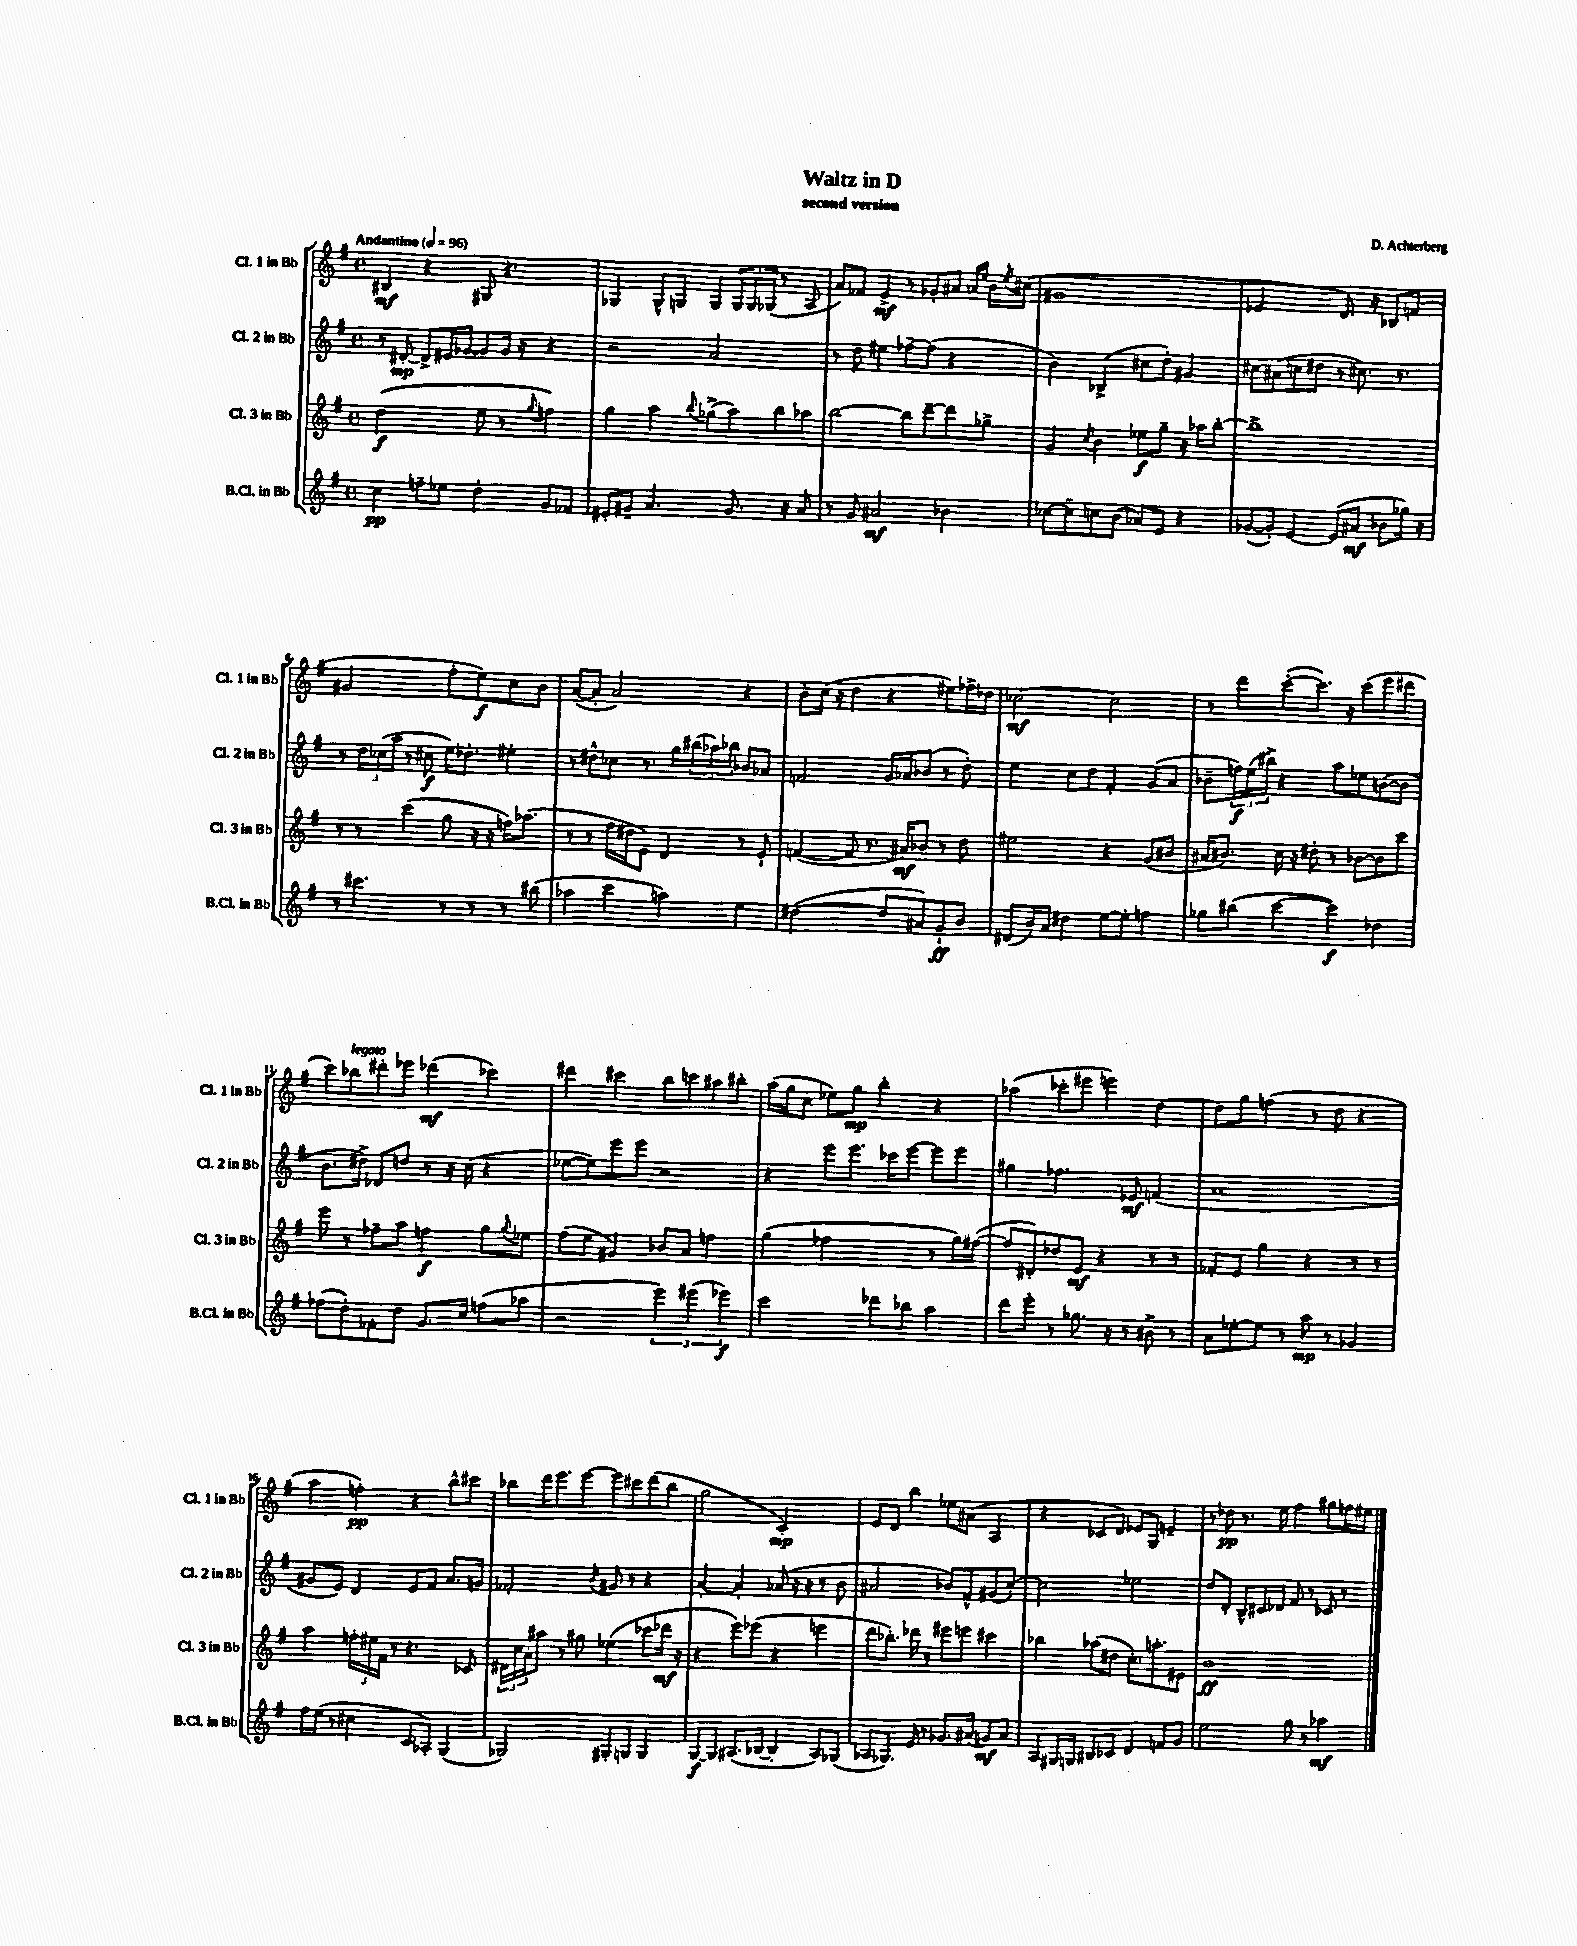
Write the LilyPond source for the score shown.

\header { title = "Waltz in D" composer = "D. Achterberg" subtitle = "second version" }
<<
\new StaffGroup <<
\new Staff = "s0" \with { instrumentName = "Cl. 1 in Bb" shortInstrumentName = "Cl. 1 in Bb" } {
    \clef treble \key g \major \defaultTimeSignature \time 4/4 \tempo "Andantino" 4 = 96
    bis4\mf r4 gis8 r4. |
    ges4 ges8-^ g8 g8 \tuplet 3/2 { g16 g16 ges16( } r8 a8 |
    a'8) fes'8 e'4->\mf r8 ges'8-. ais'8 \grace { a'16 e''16 } b'16 \acciaccatura { e''8 } cis''16( |
    gis'1 |
    ees'2 d'8.) r16 bes8 f'8( |
    gis'2 fis''8-. e''8\f) c''8 b'8 |
    a'8~( a'8-. a'2) r4 |
    b'8-. c''16( r16 d''4 r4 eis''8) fes''16-> des''16 |
    ces''2~\mf ces''2 |
    r8 d'''8 c'''8~-.( c'''8.) r16 c'''8( e'''8 dis'''8 |
    c'''8) bes''8^\markup { \italic "legato" } dis'''8-. ees'''8 des'''4\mf( ces'''4) |
    dis'''4 cis'''4 b''8 c'''8 ais''8 bis''8-. |
    a''16( g''16 c''8 ees''8) g''8\mp b''4-. r4 |
    aes''4( ces'''8-. eis'''8 e'''4) d''4~ |
    d''8 g''8 f''4( r8 d''8 r4 |
    a''4 f''4-.\pp) r4 b''8-^ cis'''8 |
    bes''8 d'''16 e'''8. e'''8~ e'''8 cis'''8 d'''8( bes''8 |
    g''2 c'2-.\mp) |
    e'8 d'8 b''4 ees''8 ais'8( a4 |
    r4 ces'8 d'8) ees'8 g8 e'4-- |
    r8 des''8\pp r8. e''16 fis''4 gis''8 f''16 eis''16 \bar "|." |
}
\new Staff = "s1" \with { instrumentName = "Cl. 2 in Bb" shortInstrumentName = "Cl. 2 in Bb" } {
    \clef treble \key g \major \defaultTimeSignature \time 4/4
    r8 dis'8~-.\mp dis'8-> eis'16 ges'16~ ges'8 ges'16 r16 r4 |
    r2 a'2 |
    r8 d''8 eis''4 fes''8~-- fes''8( r4 |
    b'4) bes4->( cis''8 d''8-.) gis'4 |
    cis''8 ais'8( c''8 dis''8 r8 cis''8.) r8. |
    r8 \tuplet 3/2 { d''16 ces''16( a''16 } r8 cis''8\f e''16) des''8.-. eis''4-. |
    r8 dis''8-^ ces''8 r8. g''16 \tuplet 3/2 { bis''16( aes''16) bes''16 } bes'8 aes'8 |
    f'2 g'16 aes'16 bes'8( r8 d''8-.) |
    e''4 c''8 d''8 fis'4-. g'8( a'8 |
    bes'8-- \tuplet 3/2 { f''16\f) e''16( bis''16->) } r4 a''8 ees''8 b'8~( b'8 |
    b'8. dis''16->) des'8 d''8 r8 r16 c''16( r4 |
    ees''8~ ees''8) e'''8 e'''8 r2 |
    r4 e'''8 e'''8. ces'''16 e'''8~ e'''8 e'''8 |
    gis''4 fes''4. ees'8\mf f'4( |
    a'1 |
    gis'8 e'8) d'4 e'8 fis'8 a'8. g'16 |
    fes'2-. \acciaccatura { b'8 } gis'8 r8 r4 |
    a'4~-. a'4-. aes'8( r16 r16 r8 b'8 |
    ais'2 bes'8) fis'8-^ gis'8( c''8~-.) |
    c''2 ees''2 |
    d''8 d'8-. b8-^ cis'16 des'16 fis'8 r8 ces'8 r8 \bar "|." |
}
\new Staff = "s2" \with { instrumentName = "Cl. 3 in Bb" shortInstrumentName = "Cl. 3 in Bb" } {
    \clef treble \key g \major \defaultTimeSignature \time 4/4
    d''2\f( e''8 r8 \appoggiatura { g''8 } f''4) |
    g''4 a''4 \appoggiatura { b''8 } ges''8->( a''8) b''8 aes''8 |
    b''2~ b''8 d'''8~-- d'''8 ges''8-> |
    g'4 \acciaccatura { c''8 } b'4 ees''8\f g''8-- r16 aes''16 b''8~-. |
    b''1-> |
    r8 r8 c'''4( g''8 r16 r16 f''16) aes''8.( |
    r8 r8 fis''16 dis''16 e'8) d'4 r8 e'8-! |
    f'4~( f'8 r8. ais'16\mf) bes'8 r8 d''8 |
    eis''2 r4 g'8( bis'8 |
    ais'16 bis'8.) c''16 r16 dis''8-. r8 bes'8~ bes'8 c'''8 |
    e'''8 r8 fes''8-- a''8 f''4\f g''8 \appoggiatura { g''8 } ees''8 |
    fis''8( e''8 gis'4) bes'8 a'8 f''4 |
    g''4( fes''2 r8 g''16) fis''16~( |
    fis''8 dis'8-.) des''8 e'8\mf r4 r8 r8 |
    fes'8-. e'8 g''4 r4 r8 r8 |
    a''4 \tuplet 3/2 { f''16-. eis''16 fis'16 } r8 r4. ces'8 |
    \tuplet 3/2 { dis'16 c''16 a'16-. } ais''8 r8 gis''8 ees''4( ces'''8 des'''16\mf r16 |
    r4 e'''8) ees'''8( r4 e'''4 |
    d'''8 bes''8.-.) des'''16 r8 eis'''8 e'''8 cis'''4 |
    bes''4 aes''8( dis''8 c''8.-.) a''8.-. eis'8 |
    b'1\ff \bar "|." |
}
\new Staff = "s3" \with { instrumentName = "B.Cl. in Bb" shortInstrumentName = "B.Cl. in Bb" } {
    \clef treble \key g \major \defaultTimeSignature \time 4/4
    c''4\pp f''8-- ees''8 d''4-. g'8 fes'8 |
    eis'8-. gis'8-- a'4. gis'8. r16 a'8 |
    r8 g'8 ais'2\mf bes'4 |
    ces''8~ ces''8-- c''8 b'8( aes'8) e'8 r4 |
    ges'8~( ges'8-.) e'4~ e'8( ais'8\mf bes'8 ges''16) r16 |
    r8 cis'''4. r8 r8 r8 bis''8( |
    aes''4 c'''4 a''4) e''4 |
    dis''2~( dis''8 ais'8) g'8-!\ff b'8 |
    dis'8( b'16) a'16 dis''4 e''8~ e''8-. f''4 |
    ges''8 bis''8( c'''4~ c'''4\f) des''4 |
    fes''8( d''8-.) fes'8-. d''8 g'8. c''16 f''8( aes''8 |
    r2 \tuplet 3/2 { e'''4) eis'''4( ees'''4\f) } |
    c'''2 des'''8 bes''8 a''4 |
    d'''8 e'''8-. r8 ges''8. r16 r8 bis'8-> r8 |
    a'8 ees''8~-. ees''8 r8 a''8\mp r8 ges'4 |
    fis''16 e''16( r8 cis''4 c'8 aes8-.) g4( |
    ges2) gis8-. g8 g4 |
    g8~\f g8 ais8.( bes16~ bes4-. ais8) ges8( |
    aes8 ges8.) e'16 r8 ges'8. ais'16( g'8\mf) ais'8 |
    a8 gis16 g16 bis8 ces'8 d'4 f'8 g'8 |
    e''2 g''8 r8 aes''4\mf \bar "|." |
}
>>
>>
